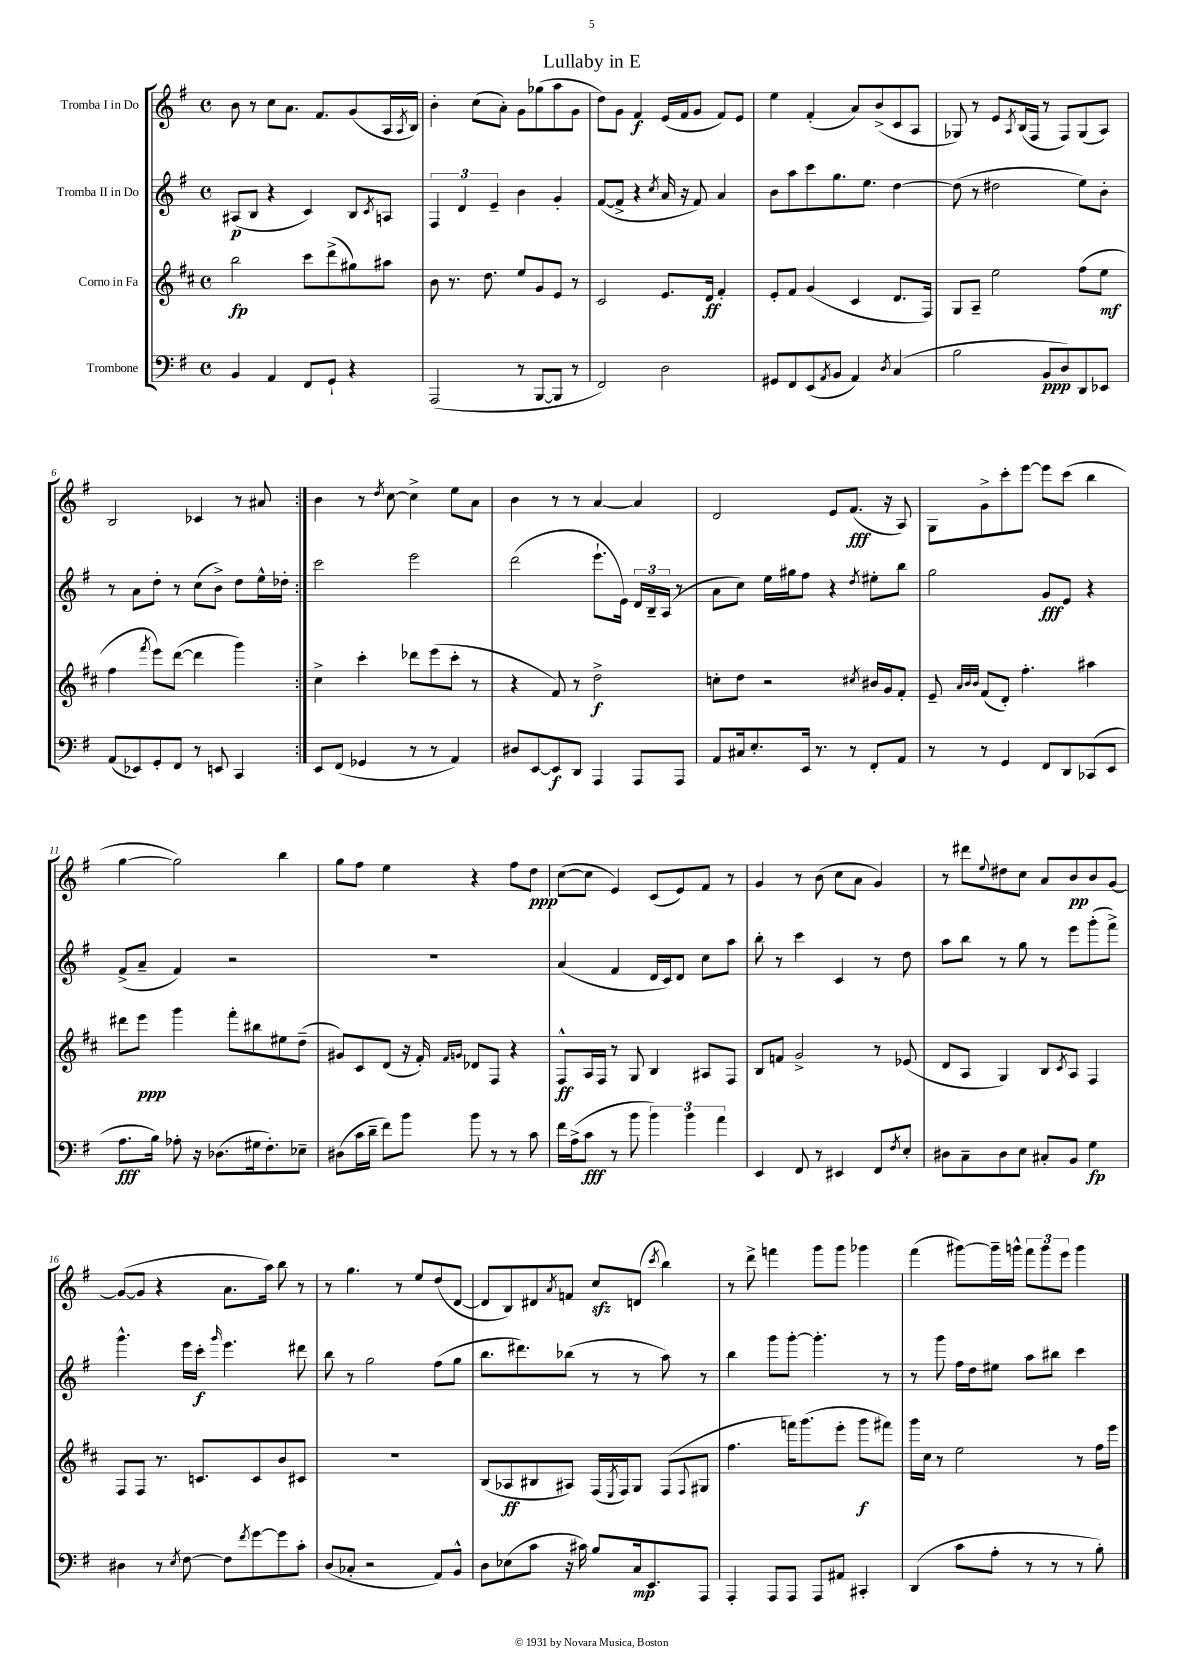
\header { title = "Lullaby in E" }
<<
\new StaffGroup <<
\new Staff = "s0" \with { instrumentName = "Tromba I in Do" } {
    \clef treble \key g \major \defaultTimeSignature \time 4/4
    \repeat volta 2 { b'8 r8 c''8 a'8. fis'8. g'8( a16 \acciaccatura { a8 } b16) |
    b'4-. c''8( a'8-.) g'8 ges''8( a''8 g'8 |
    d''8) g'8 fis'4\f e'16( fis'16 g'8 fis'8) e'8 |
    e''4 fis'4-.( a'8) b'8->( c'8 a8 |
    ges8) r8 e'8 \acciaccatura { a8 } b16( fis16 r8 fis8) ges8( a8) |
    b2 ces'4 r8 ais'8 | }
    b'4 r8 \acciaccatura { d''8 } c''8~ c''4-> e''8 a'8 |
    b'4 r8 r8 a'4~ a'4 |
    d'2 e'8 fis'8.\fff( r16 a8) |
    g8 g'8-> c'''8-. e'''8~ e'''8 c'''8( b''4 |
    g''4~ g''2) b''4 |
    g''8 fis''8 e''4 r4 fis''8 d''8\ppp |
    c''8~( c''8 e'4) c'8( e'8) fis'8 r8 |
    g'4 r8 b'8( c''8 a'8 g'4) |
    r8 dis'''8 \appoggiatura { e''8 } dis''8 c''8 a'8 b'8\pp b'8 g'8~ |
    g'8~( g'8 r4 a'8. a''16) b''8 r8 |
    r8 g''4. r8 e''8 d''8( d'8~ |
    d'8 b8) dis'8 \acciaccatura { a'8 } f'8 c''8\sfz d'8( \acciaccatura { c'''8 } b''4) |
    r8 d'''8-> f'''4 g'''8 g'''8 ges'''4 |
    fis'''4( gis'''8~) gis'''16-- g'''16-^ \tuplet 3/2 { fis'''8 g'''8 e'''8 } g'''4 \bar "|." |
}
\new Staff = "s1" \with { instrumentName = "Tromba II in Do" } {
    \clef treble \key g \major \defaultTimeSignature \time 4/4
    \repeat volta 2 { ais8\p( b8 r4 c'4) b8 \acciaccatura { c'8 } a8 |
    \tuplet 3/2 { fis4 d'4 e'4-- } b'4 g'4-. |
    fis'8~( fis'8-> r4 \acciaccatura { c''8 } a'16 r16 fis'8) a'4 |
    b'8 a''8 c'''8 g''8. e''8. d''4~ |
    d''8( r8 dis''2 e''8) b'8-. |
    r8 a'8 d''8-. r8 c''8( b'8->) d''8 e''16-^ des''16-. | }
    c'''2 e'''2 |
    d'''2( e'''8.-! e'16) \tuplet 3/2 { d'16 b16-- a16( } r8 |
    a'8 c''8) e''16 gis''16 fis''8 r4 \acciaccatura { d''8 } eis''8-. b''8 |
    g''2 g'8\fff e'8 r4 |
    fis'8->( a'8-- fis'4) r2 |
    R1 |
    a'4( fis'4 d'16 c'16) d'8 c''8 a''8 |
    b''8-. r8 c'''4 c'4 r8 d''8 |
    a''8 b''8 r8 g''8 r8 e'''8 g'''8-.( fis'''8->) |
    g'''4.-^ e'''16 c'''16-.\f \grace { g'''16 } e'''4. dis'''8 |
    b''8 r8 g''2 fis''8( g''8 |
    b''8. dis'''8.) bes''8( r8 r8 a''8) r8 |
    b''4 g'''8 g'''8~-. g'''4.-. r8 |
    r8 g'''8 fis''16 d''16 eis''8 a''8 bis''8 c'''4 \bar "|." |
}
\new Staff = "s2" \with { instrumentName = "Corno in Fa" } {
    \clef treble \key d \major \defaultTimeSignature \time 4/4
    \repeat volta 2 { b''2\fp cis'''8 d'''8->( gis''8) ais''8 |
    b'8 r8. d''8. e''8 g'8 e'8 r8 |
    cis'2 e'8. d'16\ff fis'4-. |
    e'8-. fis'8 g'4( cis'4 d'8. fis16) |
    g8 a8-- e''2 fis''8( e''8\mf |
    fis''4 \acciaccatura { fis'''8 } e'''8) d'''8~( d'''4 g'''4) | }
    cis''4-> cis'''4-. des'''8 e'''8( cis'''8-. r8 |
    r4 fis'8) r8 d''2->\f |
    c''8-. d''8 r2 \acciaccatura { cis''8 } bis'16 g'16 fis'8-. |
    e'8-- \grace { a'32 b'32 b'32 } fis'8( d'8-.) fis''4.-. ais''4 |
    dis'''8 e'''8\ppp g'''4 fis'''8-. bis''8 eis''8 d''8--( |
    gis'8) cis'8 d'8( r16 fis'16-.) \grace { fis'16 g'16 } des'8 fis8 r4 |
    fis8-^\ff a16 fis16 r8 g8 b4 ais8 fis8 |
    b8 f'8 g'2-> r8 ees'8( |
    d'8 a8 g4) b8 \acciaccatura { cis'8 } a8 fis4 |
    fis8 fis8 r8. c'8. c'8 b'8 cis'8 |
    R1 |
    b8( aes8\ff bis8 ais8) fis16( \acciaccatura { e8 } fis16) g8 fis8( \appoggiatura { fis8 } gis8 |
    fis''4. f'''16) g'''8.( e'''8-. g'''8\f fis'''8) |
    g'''16 cis''16 r8 e''2 r8 fis''16 e'''16 \bar "|." |
}
\new Staff = "s3" \with { instrumentName = "Trombone" } {
    \clef bass \key g \major \defaultTimeSignature \time 4/4
    \repeat volta 2 { b,4 a,4 fis,8 g,8-! r4 |
    a,,2( r8 b,,8~ b,,8 r8 |
    fis,2) d2 |
    gis,8 fis,8 e,8( \acciaccatura { a,8 } b,8 a,4) \acciaccatura { d8 } c4( |
    b2 b,8\ppp d8) d,8 ees,8 |
    a,8( ees,8) g,8-. fis,8 r8 e,8 c,4 | }
    e,8 fis,8( ges,4 r8 r8 a,4) |
    dis8 e,8~ e,8\f d,8 a,,4 a,,8 a,,8 |
    a,8 cis16 e8.-. e,16 r8. r8 fis,8-. a,8 |
    r8 r8 g,4 fis,8 d,8 ces,8( e,8 |
    a8.\fff b16) aes8-. r16 des8.( gis16 fis8.-.) ees8-- |
    dis8( c'16 d'16-- fis'8) b'8 b'8 r8 r8 c'8 |
    fis'16 a16->( c'8\fff r8 b'8 \tuplet 3/2 { b'4) b'4 a'4 } |
    e,4 fis,8 r8 eis,4 fis,8 \acciaccatura { fis8 } e8-. |
    dis8 c8-- dis8 e8 cis8-. b,8 g4\fp |
    dis4 r8 \acciaccatura { e8 } fis8~ fis8 \acciaccatura { fis'8 } g'8~ g'8 c'8-. |
    d8( ces8-. r2 a,8) b,8-^ |
    d8 ees8( c'8 r16 cis'16) b8 c16\mp e,8. a,,8 |
    a,,4-. a,,8 a,,8 a,,8 ais,8 cis,4-. |
    d,4( c'8 a8-. r8 r8 r8 b8-.) \bar "|." |
}
>>
>>
